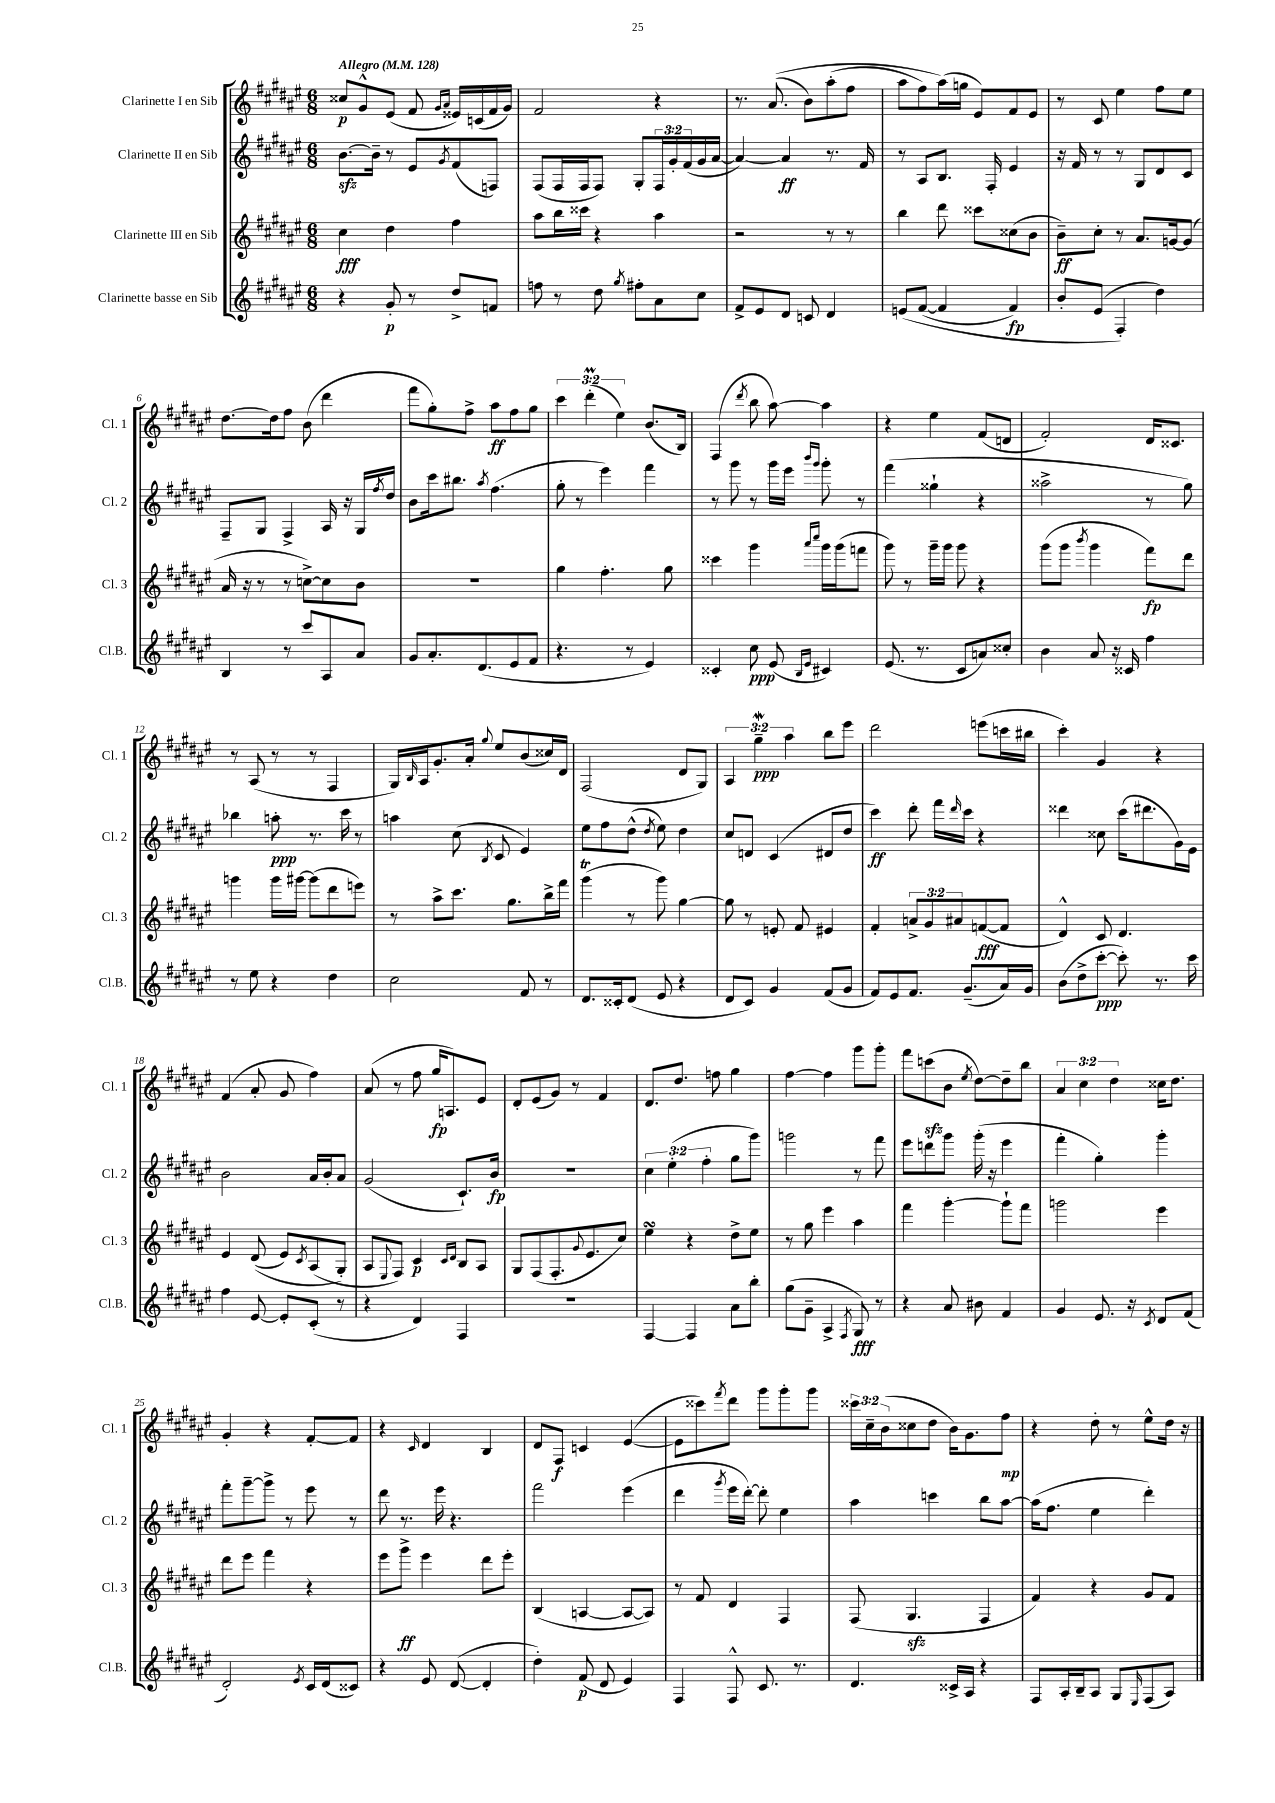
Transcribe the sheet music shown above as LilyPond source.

<<
\new StaffGroup <<
\new Staff = "s0" \with { instrumentName = "Clarinette I en Sib" shortInstrumentName = "Cl. 1" } {
    \clef treble \key fis \major \numericTimeSignature \time 6/8 \override Staff.TupletNumber.text = #tuplet-number::calc-fraction-text \tempo "Allegro" 4 = 128
    cisis''8\p gis'8-^ eis'8( fis'8 \grace { gis'16 ais'16 } eisis'16) c'16( fis'16 gis'16) |
    fis'2 r4 |
    r8. ais'8.(\( b'8) ais''8-.( fis''8 |
    ais''8 fis''8) ais''16(\) g''16 eis'8) fis'8 eis'8 |
    r8 cis'8 eis''4 fis''8 eis''8 |
    dis''8.~ dis''16 fis''8 b'8( dis'''4 |
    fis'''8 gis''8-.) fis''8-> ais''8\ff fis''8 gis''8 |
    \tuplet 3/2 { cis'''4 dis'''4-.\prall( eis''4) } b'8.( b16) |
    fis4( \acciaccatura { dis'''8 } b''8 ais''8~) ais''4 |
    r4 eis''4 fis'8( d'8 |
    fis'2-.) dis'16 cisis'8. |
    r8 ais8( r8 r8 fis4 |
    gis16) \grace { b16 } ais16 gis'8.-. ais'16-. \appoggiatura { gis''8 } eis''8 b'8( cisis''16) dis'16 |
    fis2( dis'8 gis8) |
    \tuplet 3/2 { ais4 gis''4--\mordent\ppp ais''4 } b''8 eis'''8 |
    dis'''2 e'''8( c'''16 bis''16 |
    cis'''4-.) gis'4 r4 |
    fis'4( ais'8-. gis'8 fis''4) |
    ais'8( r8 fis''8 gis''16\fp a8.) eis'8 |
    dis'8-. eis'8( gis'8) r8 fis'4 |
    dis'8. dis''8. f''8 gis''4 |
    fis''4~ fis''4 gis'''8 gis'''8-. |
    fis'''8 c'''8\sfz( b'8 \acciaccatura { eis''8 } dis''8~) dis''8-- b''8 |
    \tuplet 3/2 { ais'4 cis''4 dis''4 } cisis''16 dis''8. |
    gis'4-. r4 fis'8~-. fis'8 |
    r4 \grace { cis'16 } dis'4 b4 |
    dis'8 fis8\f c'4 eis'4~( |
    eis'8 cisis'''8) \acciaccatura { fis'''8 } dis'''8 gis'''8 gis'''8-. gis'''8 |
    \tuplet 3/2 { cisis'''16 cis''16-- b'16( } cisis''8 dis''8 b'16) gis'8. fis''8\mp |
    r4 dis''8-. r8 eis''8-^ dis''16 r16 \bar "|." |
}
\new Staff = "s1" \with { instrumentName = "Clarinette II en Sib" shortInstrumentName = "Cl. 2" } {
    \clef treble \key fis \major \numericTimeSignature \time 6/8 \override Staff.TupletNumber.text = #tuplet-number::calc-fraction-text
    b'8.~\sfz b'16-- r8 eis'8 \acciaccatura { gis'8 } fis'8( f8) |
    fis8( fis16 fis16 fis8) gis8-. \tuplet 3/2 { fis16 gis'16-. fis'16( } gis'16 ais'16~ |
    ais'4~) ais'4\ff r8. fis'16 |
    r8 ais8 b8. fis16-. eis'4 |
    r16 fis'16 r8 r8 gis8 dis'8 cis'8 |
    fis8-- gis8 fis4-> ais16 r16 gis16 \acciaccatura { fis''8 } dis''16 |
    b'8 cis'''16 bis''8. \acciaccatura { ais''8 } fis''4.( |
    gis''8-. r8 eis'''4) fis'''4 |
    r8 gis'''8 r8 gis'''16 eis'''16 \grace { b'''16 gis'''16 } gis'''8-. r8 |
    fis'''4( gisis''4-! r4 |
    aisis''2-> r8 gis''8) |
    bes''4 a''8-.\ppp r8. cis'''16 r8 |
    a''4 cis''8( \acciaccatura { b8 } cis'8 eis'4) |
    eis''8 fis''8 dis''8-^( \acciaccatura { dis''8 } eis''8) dis''4 |
    cis''8 d'8 cis'4( dis'8 dis''8 |
    cis'''4\ff) dis'''8-. fis'''16 \grace { dis'''16 } cis'''16 r4 |
    disis'''4 cisis''8 cis'''16( dis'''8. gis'16) eis'16 |
    b'2 ais'16 b'16-. ais'8 |
    gis'2( cis'8.-!) b'16\fp |
    R2. |
    \tuplet 3/2 { cis''4 eis''4-.( fis''4-. } gis''8 gis'''8) |
    g'''2 r8 fis'''8 |
    eis'''8 d'''8 gis'''8 gis'''16-.( r16 eis'''4 |
    fis'''4-. gis''4-.) gis'''4-. |
    fis'''8-. gis'''8~-- gis'''8-> r8 eis'''8 r8 |
    dis'''8 r8. eis'''16 r4. |
    fis'''2 eis'''4( |
    dis'''4 \acciaccatura { gis'''8 } eis'''16 dis'''16~-.) dis'''8-. eis''4 |
    ais''4 c'''4 b''8 ais''8~ |
    ais''16( fis''8. eis''4 dis'''4-.) \bar "|." |
}
\new Staff = "s2" \with { instrumentName = "Clarinette III en Sib" shortInstrumentName = "Cl. 3" } {
    \clef treble \key fis \major \numericTimeSignature \time 6/8 \override Staff.TupletNumber.text = #tuplet-number::calc-fraction-text
    cis''4\fff dis''4 fis''4 |
    ais''8 b''16 cisis'''16 r4 ais''4 |
    r2 r8 r8 |
    b''4 dis'''8 cisis'''8 cisis''8( b'8 |
    b'8--\ff) cis''8-. r8 ais'8. g'16~ g'8( |
    ais'16 r16 r8 r8 c''8~->) c''8 b'8 |
    R2. |
    gis''4 fis''4.-. gis''8 |
    cisis'''4 gis'''4 \grace { ais'''16 cis''''16 } gis'''16 gis'''16( f'''8 |
    gis'''8) r8 gis'''16-- gis'''16 gis'''8 r4 |
    gis'''8( gis'''8 \acciaccatura { b'''8 } gis'''4 fis'''8\fp) dis'''8 |
    g'''4 g'''16 gis'''16~ gis'''8( dis'''8 e'''8) |
    r8 ais''8-> cis'''8. gis''8. b''16-> fis'''16 |
    gis'''4\trill( r8 gis'''8) gis''4~ |
    gis''8 r8 e'8-. fis'8 eis'4 |
    fis'4-. \tuplet 3/2 { a'8-> gis'8 ais'8 } f'8~\fff( f'8 |
    dis'4-^) cis'8 dis'4. |
    eis'4 dis'8(\( eis'8) \acciaccatura { cis'8 } ais8( gis8-.\) |
    ais8 \appoggiatura { eis8 } fis8) cis'4\p \grace { cis'16 dis'16 } b8 ais8 |
    gis8 fis8( fis8.-. \appoggiatura { gis'8 } eis'8. cis''8) |
    eis''4\turn r4 dis''8-> eis''8 |
    r8 gis''8 eis'''4 ais''4 |
    fis'''4 gis'''4~-. gis'''8-! fis'''8 |
    g'''2 eis'''4 |
    dis'''8 eis'''8 fis'''4 r4 |
    eis'''8 gis'''8->\ff eis'''4 dis'''8 eis'''8-. |
    b4( a4~ a8~ a8) |
    r8 fis'8 dis'4 fis4 |
    fis8( gis4.\sfz fis4 |
    fis'4) r4 gis'8 fis'8 \bar "|." |
}
\new Staff = "s3" \with { instrumentName = "Clarinette basse en Sib" shortInstrumentName = "Cl.B." } {
    \clef treble \key fis \major \numericTimeSignature \time 6/8
    r4 gis'8-.\p r8 dis''8-> f'8 |
    f''8 r8 dis''8 \acciaccatura { gis''8 } fis''8-. ais'8 cis''8 |
    fis'8-> eis'8 dis'8 c'8 dis'4 |
    e'8\( fis'8~( fis'4 fis'4\fp) |
    b'8-. eis'8( fis4-.\) dis''4) |
    b4 r8 cis'''8 ais8 ais'8 |
    gis'8 ais'8.-. dis'8.( eis'8 fis'8 |
    r4. r8 eis'4) |
    cisis'4-. cis''8\ppp eis'8( \grace { b16 eis'16 } cis'4) |
    eis'8.( r8. cis'8 a'8) cisis''8-. |
    b'4 ais'8 r16 cisis'16 fis''4 |
    r8 eis''8 r4 dis''4 |
    cis''2 fis'8 r8 |
    dis'8. cisis'16-. dis'8( eis'8 r4 |
    dis'8 cis'8) gis'4 fis'8( gis'8 |
    fis'8) eis'8 fis'8. gis'8.--( ais'16) gis'16 |
    b'8( dis''8-> cis'''8~-.\ppp cis'''8-.) r8. cis'''16 |
    fis''4 eis'8~ eis'8-. cis'8-.( r8 |
    r4 dis'4) fis4 |
    R2. |
    fis4~ fis4 ais'8 b''8-. |
    gis''8( gis'8-- ais4-> \acciaccatura { fis8 } gis8\fff) r8 |
    r4 ais'8 bis'8 fis'4 |
    gis'4 eis'8. r16 \acciaccatura { cis'8 } dis'8 fis'8( |
    dis'2-.) \acciaccatura { eis'8 } cis'16 dis'16( cisis'8) |
    r4 eis'8 dis'8~( dis'4-. |
    dis''4-.) fis'8\p( dis'8 eis'4) |
    fis4 fis8-^ cis'8. r8. |
    dis'4. cisis'16-> ais16 r4 |
    fis8 ais16-. b16-- ais8 gis8 \grace { eis16 } fis8( ais8) \bar "|." |
}
>>
>>
